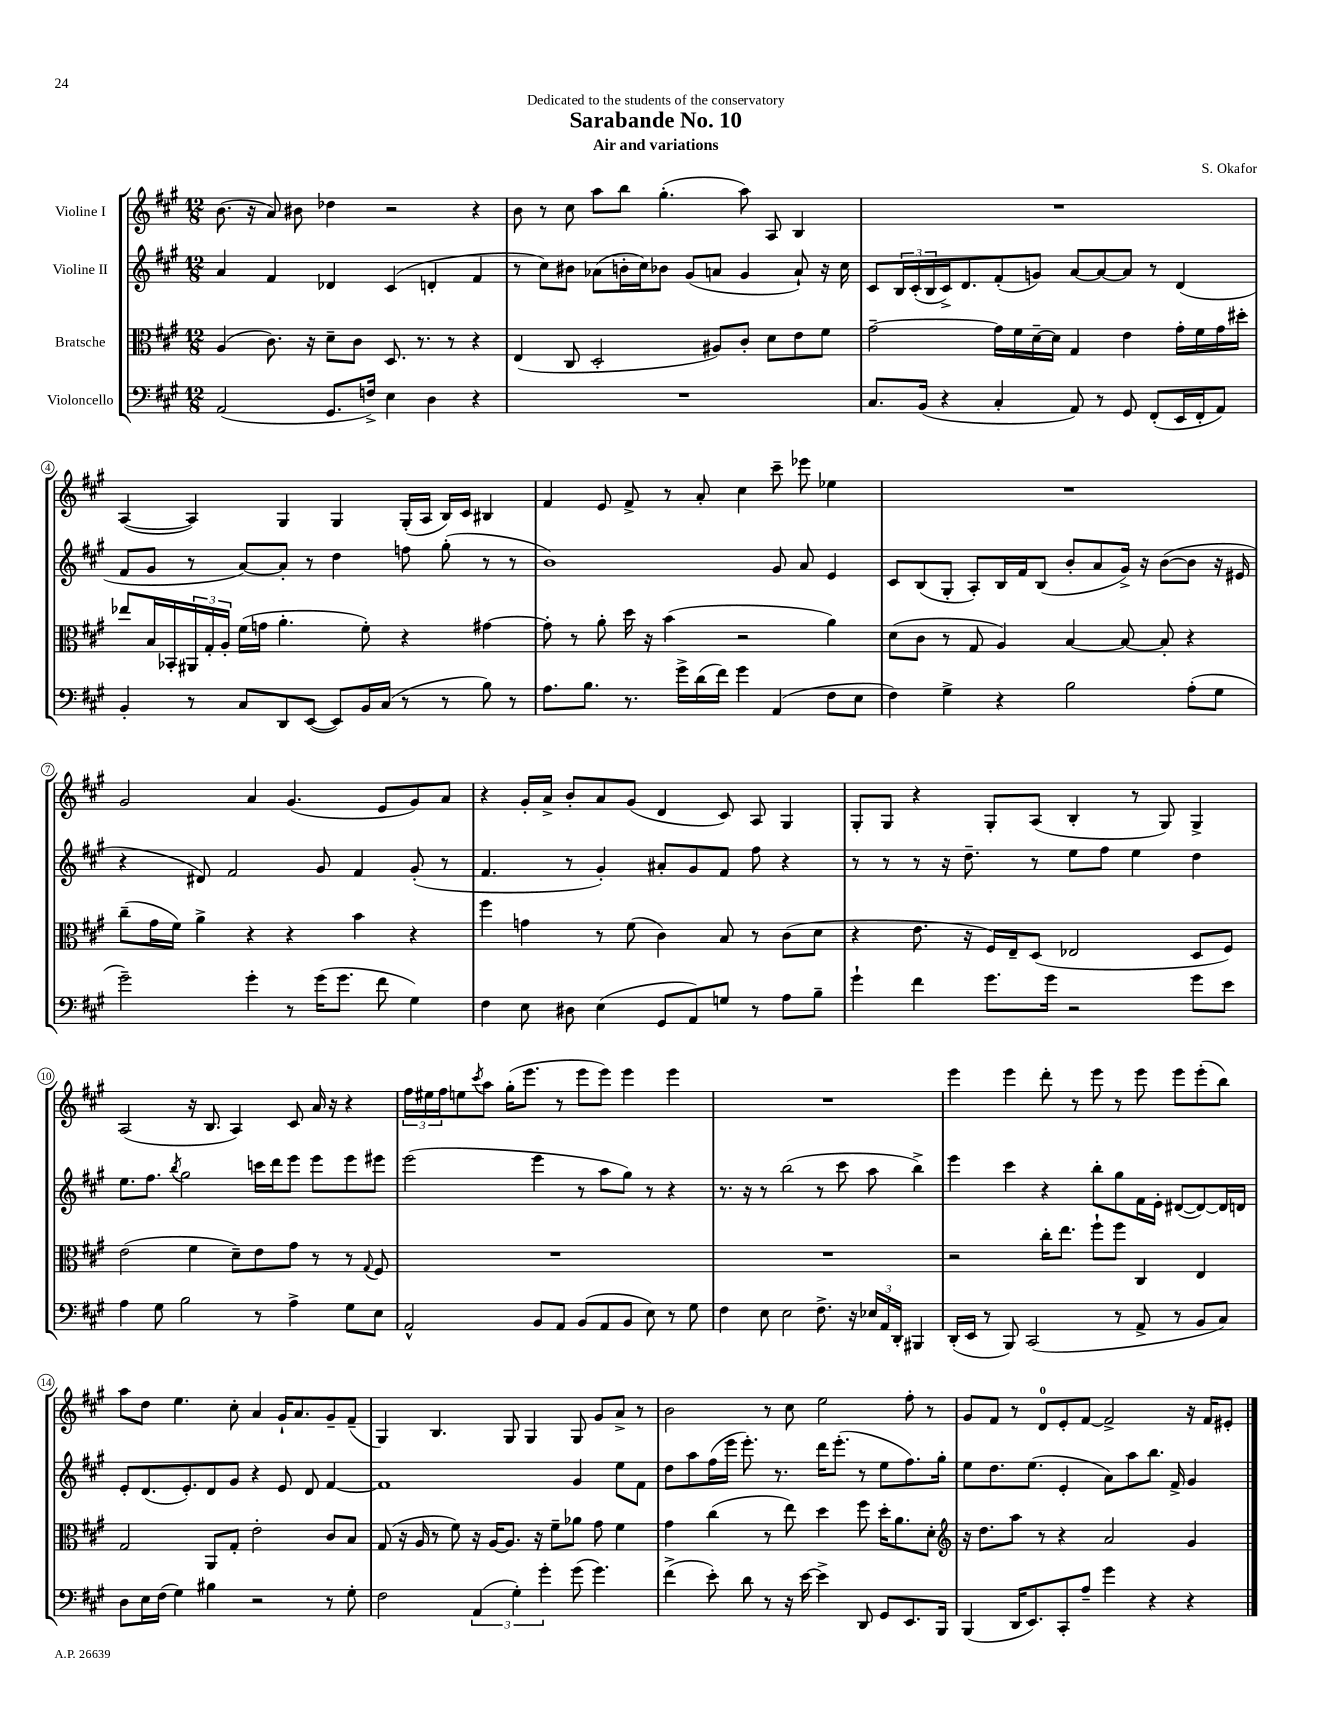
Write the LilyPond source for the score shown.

\header { title = "Sarabande No. 10" composer = "S. Okafor" subtitle = "Air and variations" dedication = "Dedicated to the students of the conservatory" }
<<
\new StaffGroup <<
\new Staff = "s0" \with { instrumentName = "Violine I" } {
    \clef treble \key a \major \numericTimeSignature \time 12/8
    b'8.( r16 a'8) bis'8 des''4 r2 r4 |
    b'8 r8 cis''8 a''8 b''8 gis''4.-.( a''8) a8 b4 |
    R1. |
    a4~( a4) gis4 gis4 gis16-.( a16 b16) cis'16 bis4 |
    fis'4 e'8 fis'8-> r8 a'8-. cis''4 cis'''8-- ees'''8 ees''4 |
    R1. |
    gis'2 a'4 gis'4.( e'8 gis'8) a'8 |
    r4 gis'16-. a'16-> b'8-. a'8 gis'8( d'4 cis'8) a8 gis4 |
    gis8-. gis8 r4 gis8-. a8( b4-. r8 gis8) gis4-> |
    a2( r16 b8. a4) cis'8 a'16 r16 r4 |
    \tuplet 3/2 { fis''16 eis''16 fis''16 } e''8 \acciaccatura { cis'''8 } a''8 gis''16-.( e'''8. r8 e'''8 e'''8) e'''4 e'''4 |
    R1. |
    e'''4 e'''4 d'''8-. r8 e'''8 r8 e'''8 e'''8 e'''8-.( b''8) |
    a''8 d''8 e''4. cis''8-. a'4 gis'16-! a'8. gis'8-- fis'8--( |
    gis4) b4. gis8 gis4 gis8 gis'8 a'8-> r8 |
    b'2 r8 cis''8 e''2 fis''8-. r8 |
    gis'8 fis'8 r8 d'8-0 e'8-. fis'8~ fis'2-> r16 fis'16 eis'8-. \bar "|." |
}
\new Staff = "s1" \with { instrumentName = "Violine II" } {
    \clef treble \key a \major \numericTimeSignature \time 12/8
    a'4 fis'4 des'4 cis'4( d'4-. fis'4 |
    r8 cis''8) bis'8 aes'8( b'16-. cis''16) bes'8 gis'8( a'8 gis'4 a'8-!) r16 cis''16 |
    cis'8 \tuplet 3/2 { b16 cis'16-.( b16 } cis'16->) d'8. fis'8-.( g'8) a'8~ a'8~ a'8 r8 d'4( |
    fis'8 gis'8 r8 a'8~) a'8-. r8 d''4 f''8 gis''8-.( r8 r8 |
    b'1) gis'8 a'8 e'4 |
    cis'8 b8( gis8-. a8-.) b16 fis'16 b8( b'8-. a'8 gis'16->) r16 b'8~( b'8 r16 eis'16 |
    r4 dis'8) fis'2 gis'8 fis'4 gis'8-.( r8 |
    fis'4. r8 gis'4-.) ais'8-. gis'8 fis'8 fis''8 r4 |
    r8 r8 r8 r16 d''8.-- r8 e''8 fis''8 e''4 d''4 |
    e''8. fis''8. \acciaccatura { b''8 } gis''2 c'''16 d'''16 e'''8 e'''8 e'''8 eis'''8 |
    e'''2( e'''4 r8 a''8 gis''8) r8 r4 |
    r8. r16 r8 b''2( r8 cis'''8 a''8 b''4->) |
    e'''4 cis'''4 r4 b''8-. gis''8 fis'16 e'16-. dis'8~( dis'8~) dis'16 d'16 |
    e'8-. d'8.( e'8.-.) d'8 gis'8 r4 e'8 d'8 fis'4~ |
    fis'1 gis'4 e''8 fis'8 |
    d''8 a''8 fis''16( e'''16 e'''8.-.) r8. d'''16 e'''8.-.( r8 e''8 fis''8.) gis''16-. |
    e''8 d''8. e''8.( e'4-. a'8) a''8 b''8. fis'16-> gis'4 \bar "|." |
}
\new Staff = "s2" \with { instrumentName = "Bratsche" } {
    \clef alto \key a \major \numericTimeSignature \time 12/8
    a4( cis'8.) r16 d'8-- cis'8 d8. r8. r8 r4 |
    e4( cis8 d2-. ais8) cis'8-. d'8 e'8 fis'8 |
    gis'2~-- gis'16 fis'16 d'16~-- d'16 gis4 e'4 gis'16-. fis'16 gis'16 dis''16-. |
    ees''8 b16 bes,16-. \tuplet 3/2 { ais,16 gis16-. a16-. } fis'16( g'16 a'4.-. fis'8-.) r4 gis'4~ |
    gis'8-. r8 a'8-. d''16 r16 b'4( r2 a'4) |
    d'8( cis'8 r8 gis8 a4) b4~ b8~ b8-. r4 |
    cis''8--( gis'16 fis'16) a'4-> r4 r4 b'4 r4 |
    fis''4 g'4 r8 fis'8( cis'4) b8 r8 cis'8( d'8 |
    r4 e'8. r16 fis16) e16-- d8( ees2 d8 fis8) |
    e'2( fis'4 d'8--) e'8 gis'8 r8 r8 \appoggiatura { gis8 } fis8 |
    R1. |
    R1. |
    r2 cis''16-. e''8. fis''8-! fis''8 cis4 e4 |
    gis2 a,8 gis8-. e'2-. cis'8 b8 |
    gis8( r16 a16 r8 fis'8) r16 a16~ a8. r16 fis'8-- aes'8 gis'8 fis'4 |
    gis'4 cis''4( r8 e''8) d''4 fis''8 d''16-. a'8. d'8-. |
    \clef treble r16 d''8. a''8 r8 r4 a'2 gis'4 \bar "|." |
}
\new Staff = "s3" \with { instrumentName = "Violoncello" } {
    \clef bass \key a \major \numericTimeSignature \time 12/8
    a,2( gis,8. f16->) e4 d4 r4 |
    R1. |
    cis8. b,16( r4 cis4-. a,8) r8 gis,8 fis,8-.( e,16 fis,16-. a,8) |
    b,4-. r8 cis8 d,8 e,8~( e,8) b,16 cis16( r8 r8 b8) r8 |
    a8. b8. r8. gis'16-> d'16( fis'16) gis'4 a,4( fis8 e8 |
    fis4) gis4-> r4 b2 a8-.( gis8 |
    gis'2--) gis'4-. r8 gis'16( gis'8. fis'8 gis4) |
    fis4 e8 dis8 e4( gis,8 a,8) g8 r8 a8 b8-- |
    gis'4-! fis'4 gis'8. gis'16 r2 gis'8 e'8 |
    a4 gis8 b2 r8 a4-> gis8 e8 |
    a,2-^ b,8 a,8 b,8( a,8 b,8 e8) r8 gis8 |
    fis4 e8 e2 fis8.-> r16 \tuplet 3/2 { ees16 a,16 d,16-. } bis,,4 |
    d,16-.( e,16 r8 b,,8) cis,2( r8 a,8-> r8 b,8 cis8) |
    d8 e16 fis16( gis4) bis4 r2 r8 gis8-. |
    fis2 \tuplet 3/2 { a,4( gis4-.) gis'4-. } gis'8( gis'4.) |
    fis'4->( e'8-.) d'8 r8 r16 e'16~ e'4-> d,8 gis,8 e,8. b,,16 |
    b,,4( d,16 e,8.) cis,8-. a8-- gis'4 r4 r4 \bar "|." |
}
>>
>>
\layout { \context { \Score \override BarNumber.stencil = #(make-stencil-circler 0.1 0.3 ly:text-interface::print) } }
